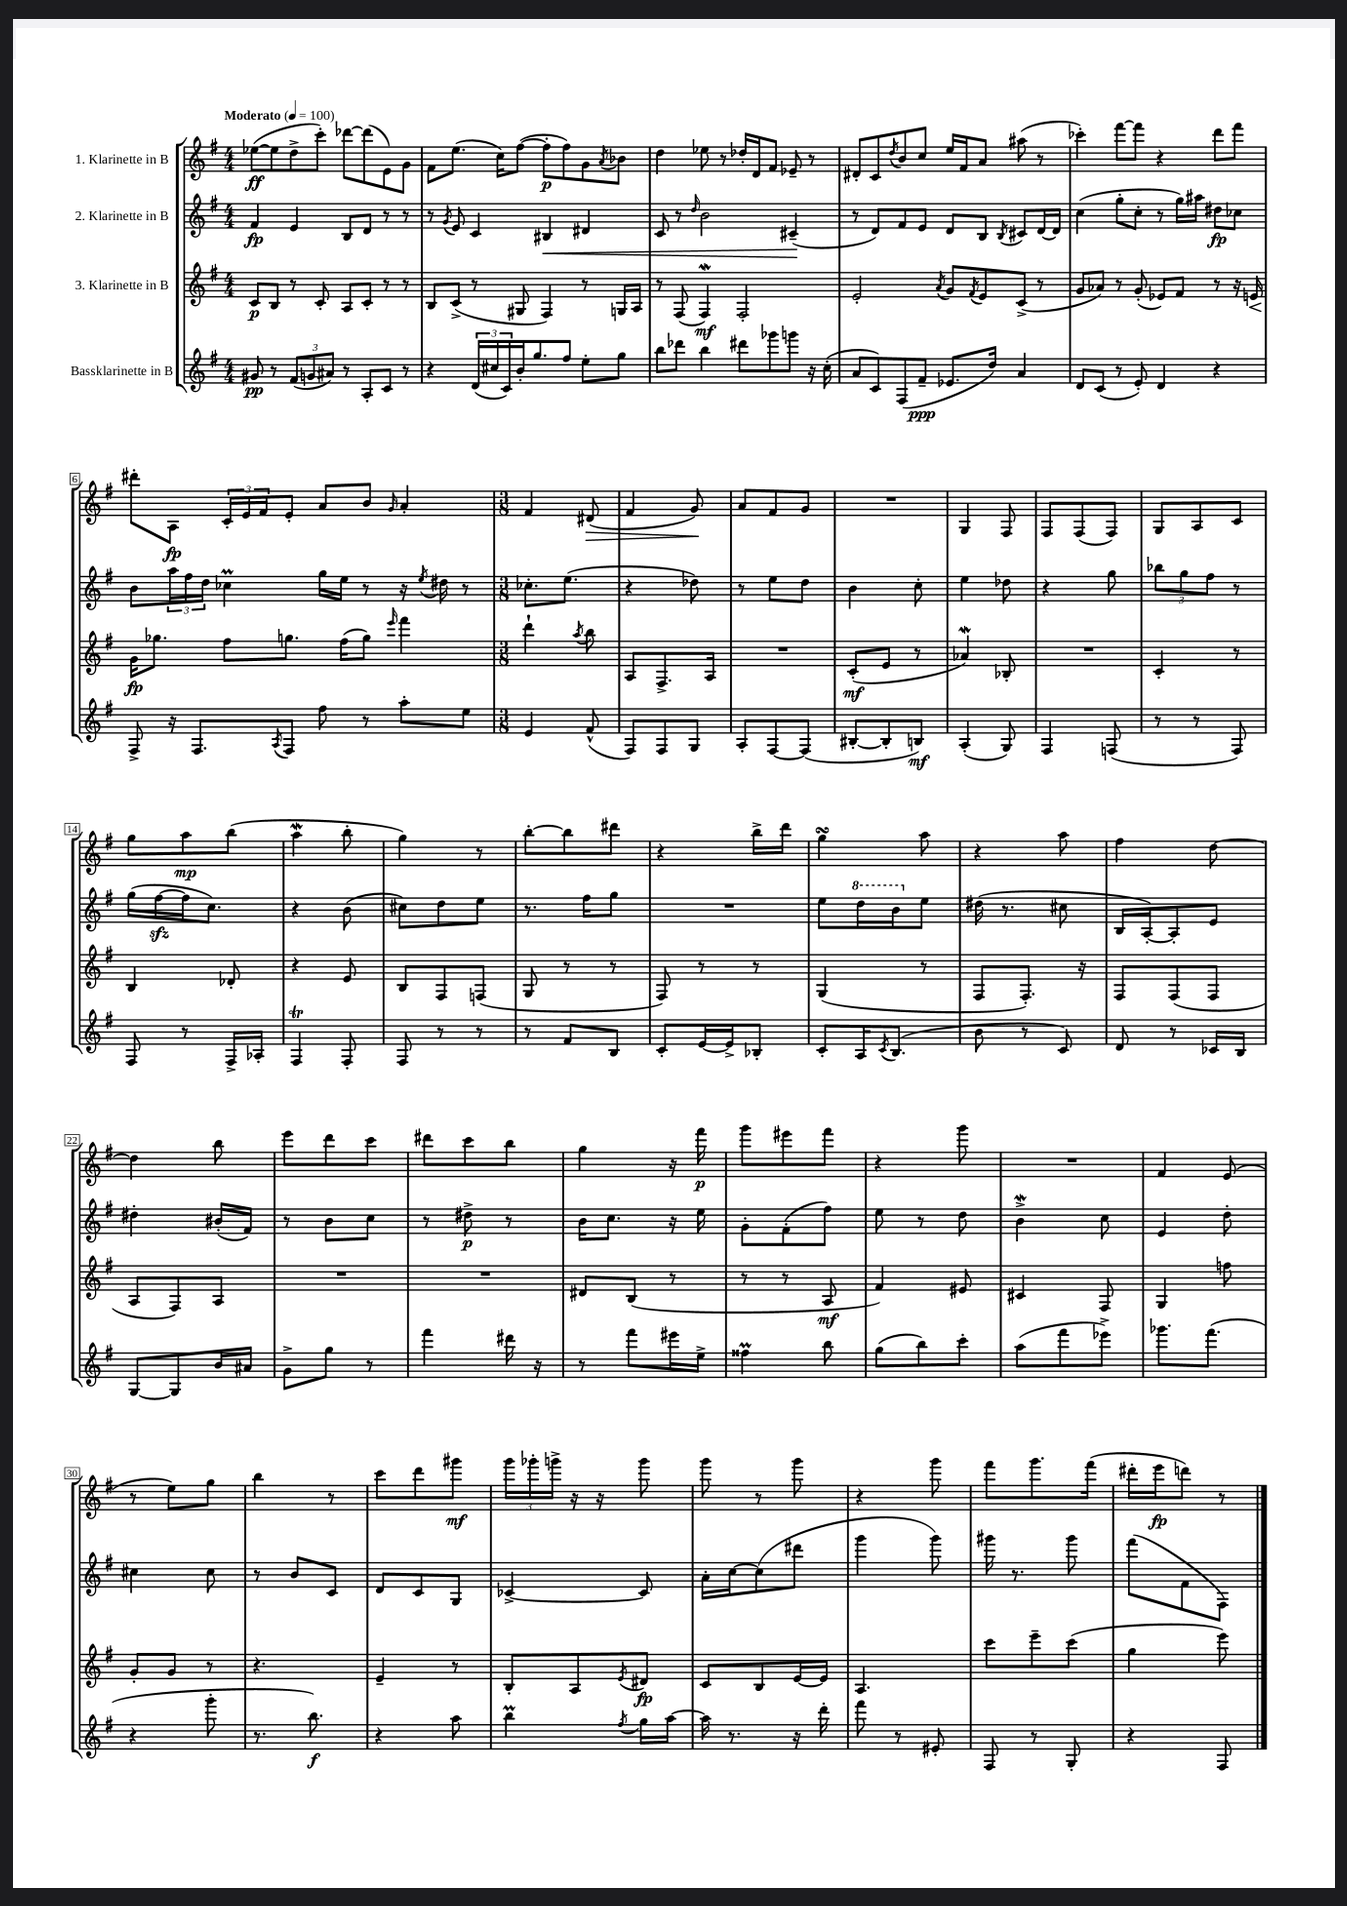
<<
\new StaffGroup <<
\new Staff = "s0" \with { instrumentName = "1. Klarinette in B" } {
    \clef treble \key g \major \numericTimeSignature \time 4/4 \tempo "Moderato" 4 = 100
    ees''8~\ff( ees''8 d''8-> c'''8-.) des'''8~ des'''8( e'8) g'8 |
    fis'8 e''8.( c''16) fis''8~( fis''8-.\p fis''8) g'8 \acciaccatura { a'8 } bes'8 |
    d''4 ees''8 r8 des''16-. d'16 fis'8 ees'8-- r8 |
    dis'8-. c'8 \acciaccatura { d''8 } b'8 c''8 e''16 fis'16 a'8 ais''8( r8 |
    ces'''4-.) fis'''8~ fis'''8 r4 d'''8 fis'''8 |
    dis'''8-. a8\fp \tuplet 3/2 { c'16-. e'16 fis'16 } e'8-. a'8 b'8 \grace { g'16 } a'4-. |
    \numericTimeSignature \time 3/8 fis'4 dis'8\>( |
    fis'4 g'8\!) |
    a'8 fis'8 g'8 |
    R4. |
    g4 fis8 |
    fis8 fis8( fis8) |
    g8 a8 c'8 |
    g''8 a''8\mp b''8( |
    a''4\mordent b''8-. |
    g''4) r8 |
    b''8~-. b''8 dis'''8 |
    r4 b''16-> d'''16 |
    g''4\turn a''8 |
    r4 a''8 |
    fis''4 d''8~ |
    d''4 b''8 |
    e'''8 d'''8 c'''8 |
    dis'''8 c'''8 b''8 |
    g''4 r16 fis'''16\p |
    g'''8 eis'''8 fis'''8 |
    r4 g'''8 |
    R4. |
    fis'4 e'8( |
    r8 e''8) g''8 |
    b''4 r8 |
    c'''8 d'''8 gis'''8\mf |
    \tuplet 3/2 { g'''16 ges'''16-. g'''16-> } r16 r16 g'''8 |
    g'''8 r8 g'''8 |
    r4 g'''8 |
    fis'''8 g'''8. fis'''16( |
    dis'''16-. e'''16\fp d'''8) r8 \bar "|." |
}
\new Staff = "s1" \with { instrumentName = "2. Klarinette in B" } {
    \clef treble \key g \major \numericTimeSignature \time 4/4
    fis'4\fp e'4 b8 d'8 r8 r8 |
    r8 \acciaccatura { g'8 } e'8 c'4 bis4\< dis'4 |
    c'8 r8 \grace { d''16 } b'2 cis'4--\!( |
    r8 d'8) fis'8 e'8 d'8 b8 \acciaccatura { b8 } cis'8 d'16~ d'16 |
    c''4( g''8-. c''8-. r8 g''16) ais''16 dis''8\fp ces''8 |
    b'8 \tuplet 3/2 { a''16 fis''16 d''16 } ces''4\prall g''16 e''16 r8 r16 \acciaccatura { e''8 } dis''16 r8 |
    \numericTimeSignature \time 3/8 ces''8.-. e''8.( |
    r4 des''8) |
    r8 e''8 d''8 |
    b'4 c''8-. |
    e''4 des''8 |
    r4 g''8 |
    \tuplet 3/2 { bes''8 g''8 fis''8 } r8 |
    g''16( fis''16~\sfz fis''16 c''8.) |
    r4 b'8( |
    cis''8) d''8 e''8 |
    r8. fis''16 g''8 |
    R4. |
    e''8 \ottava #1 d'''16 b''16 \ottava #0 e''8 |
    dis''16( r8. cis''8 |
    b16 a16~-.) a8-. e'8 |
    dis''4-. bis'16-.( fis'16) |
    r8 b'8 c''8 |
    r8 dis''8->\p r8 |
    b'16 c''8. r16 e''16 |
    g'8-. fis'8-.( fis''8) |
    e''8 r8 d''8 |
    b'4->\mordent c''8 |
    e'4 d''8-. |
    cis''4 cis''8 |
    r8 b'8 c'8 |
    d'8 c'8 g8 |
    ces'4~-> ces'8 |
    a'16-. c''16~ c''8( dis'''8 |
    g'''4 g'''8) |
    gis'''16 r8. gis'''8 |
    fis'''8( fis'8 fis8) \bar "|." |
}
\new Staff = "s2" \with { instrumentName = "3. Klarinette in B" } {
    \clef treble \key g \major \numericTimeSignature \time 4/4
    c'8\p b8 r8 c'8-. a8 c'8-. r8 r8 |
    b8 c'8->( r8 gis8 fis4) r8 g16 a16 |
    r8 fis8( fis4\mordent\mf) fis2-. |
    e'2-. \acciaccatura { a'8 } g'8 \acciaccatura { fis'8 } e'8 c'8->( r8 |
    g'8 aes'8) r8 g'8-.( ees'8) fis'8 r8 r16 e'16\< |
    g'16\fp\! ges''8. fis''8 g''8. fis''16( g''8) \grace { e'''16 } fis'''4 |
    \numericTimeSignature \time 3/8 d'''4-! \acciaccatura { a''8 } b''8 |
    a8 fis8.-> a16 |
    R4. |
    c'8-.\mf( e'8 r8 |
    aes'4\mordent) bes8-. |
    R4. |
    c'4-. r8 |
    b4 des'8-. |
    r4 e'8 |
    b8 fis8 f8( |
    g8 r8 r8 |
    fis8) r8 r8 |
    g4( r8 |
    fis8 fis8.-.) r16 |
    fis8 fis8( fis8 |
    a8 fis8) a8 |
    R4. |
    R4. |
    dis'8 b8( r8 |
    r8 r8 a8\mf |
    fis'4) eis'8 |
    cis'4 fis8 |
    g4 f''8 |
    g'8-. g'8 r8 |
    r4. |
    e'4-- r8 |
    b8-. a8 \acciaccatura { e'8 } dis'8\fp |
    c'8 b8 e'16~ e'16 |
    a4. |
    c'''8 e'''8-- c'''8( |
    g''4 e'''8) \bar "|." |
}
\new Staff = "s3" \with { instrumentName = "Bassklarinette in B" } {
    \clef treble \key g \major \numericTimeSignature \time 4/4
    gis'8\pp r8 \tuplet 3/2 { fis'8( g'8 ais'8) } r8 a8-. c'8 r8 |
    r4 \tuplet 3/2 { d'16( cis''16 c'16) } b'16-. g''8. fis''8 e''8-. g''8 |
    b''8 des'''8 b''4 dis'''8 ges'''8 g'''8 r16 c''16-.( |
    a'8 c'8) fis8( fis'8--\ppp ees'8. d''16) a'4 |
    d'8 c'8( r8 e'8-.) d'4 r4 |
    fis8-> r16 fis8. \acciaccatura { a8 } fis8 fis''8 r8 a''8-. e''8 |
    \numericTimeSignature \time 3/8 e'4 fis'8-^( |
    fis8) fis8 g8 |
    a8-. fis8~ fis8( |
    bis8~-. bis8-. b8\mf) |
    a4-.( g8) |
    fis4 f8( |
    r8 r8 fis8) |
    fis8 r8 fis16-> aes16-. |
    fis4\trill fis8-. |
    fis8 r8 r8 |
    r8 fis'8 b8 |
    c'8-. e'16~ e'16-> bes8-. |
    c'8-. a16 \acciaccatura { c'8 } b8.( |
    b'8 r8 c'8) |
    d'8 r8 ces'16 b16 |
    g8~ g8 b'16 ais'16 |
    g'8-> g''8 r8 |
    fis'''4 dis'''16 r16 |
    r8 fis'''8 eis'''16 e''16-> |
    fisis''4\prall b''8 |
    g''8( b''8) c'''8-. |
    a''8( fis'''8 ees'''8->) |
    ges'''8. fis'''8.( |
    r4 g'''8-. |
    r8. b''8.\f) |
    r4 a''8 |
    b''4\prall \acciaccatura { fis''8 } g''16 a''16~ |
    a''16 r8. r16 d'''16-. |
    fis'''8 r8 eis'8-. |
    fis8 r8 g8-. |
    r4 fis8 \bar "|." |
}
>>
>>
\layout { \context { \Score \override BarNumber.stencil = #(make-stencil-boxer 0.1 0.3 ly:text-interface::print) } }
